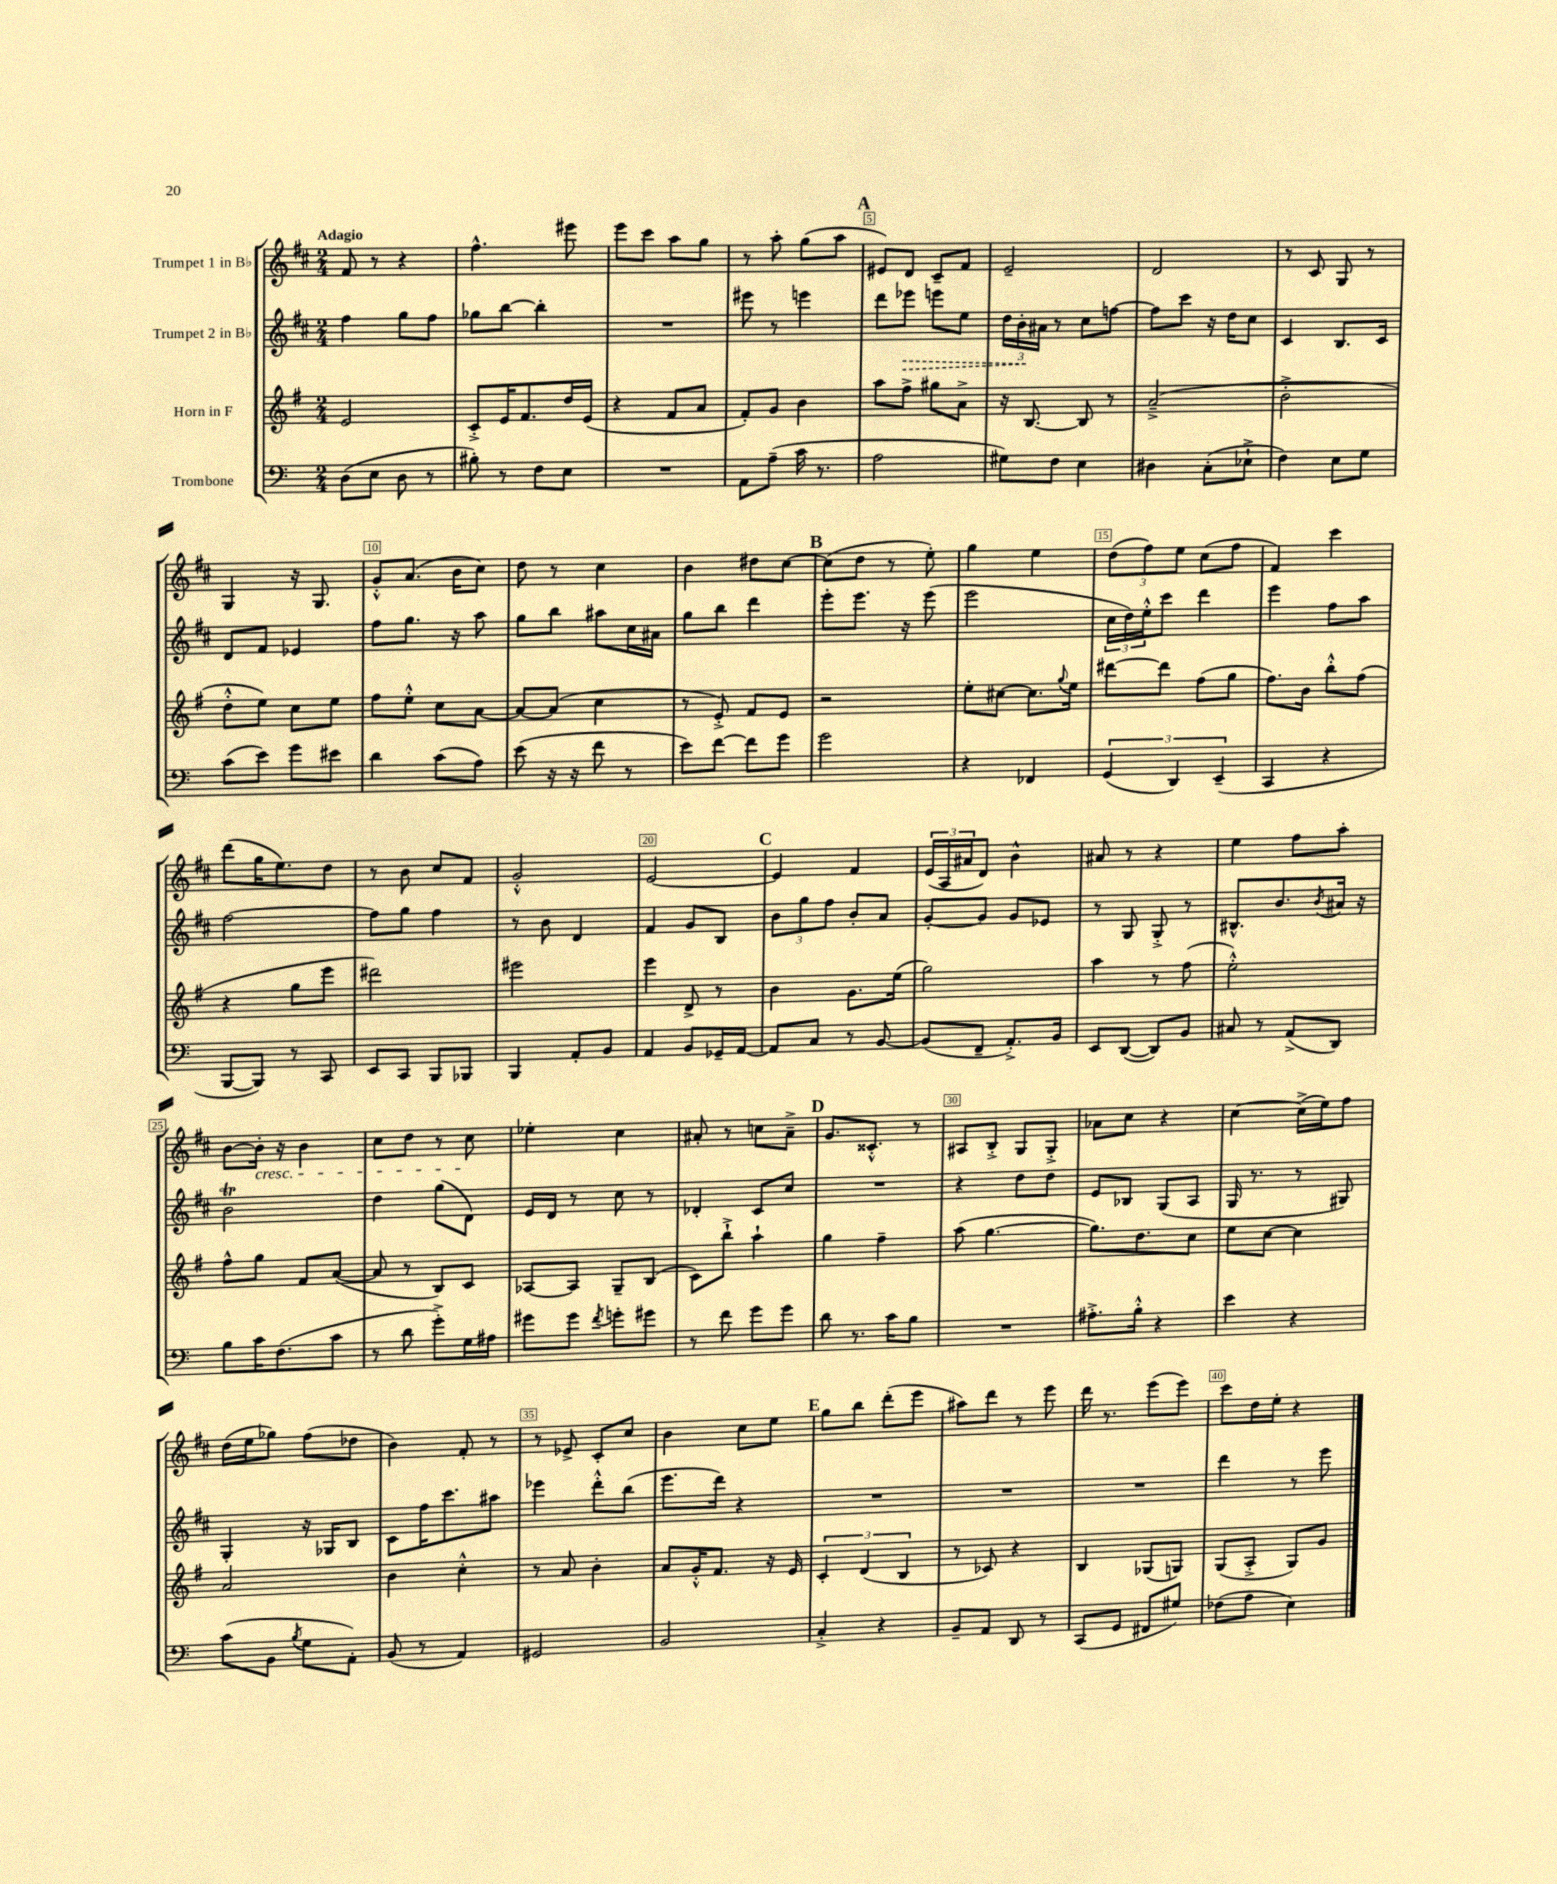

**kern	**kern	**kern	**kern
*staff4	*staff3	*staff2	*staff1
*clefF4	*clefG2	*clefG2	*clefG2
*k[]	*k[f#]	*k[f#c#]	*k[f#c#]
*M2/4	*M2/4	*M2/4	*M2/4
(8D\L	2e/	4ff#\	8f#/
8E\J	.	.	8r
8D\	.	8gg\L	4r
8r	.	8ff#\J	.
=	=	=	=
8B#'\)	8c'^/L	8gg-\L	4.ff#^^\
8r	16e/K	[8bb\J	.
.	8.f#/	.	.
8F\L	.	4bb'\]	.
8E\J	16dd/L	.	8eee#\
.	(16e/JJ	.	.
=	=	=	=
2r	4r	2r	8eee\L
.	.	.	8ccc#\J
.	8f#/L	.	8aa\L
.	8a/J	.	8gg\J
=	=	=	=
8AA\L	8f#'/L)	8eee#\	8r
(8A~\J	8g/J	8r	8aa'\
16c\	4b\	4eee\	(8gg\L
8.r	.	.	.
.	.	.	8aa\J
=	=	=	=
2A\	8aa\L	8ddd\L	8e#/L)
.	8ff#^\J	8eee-\J	8d/J
.	8gg#\L	8eee\L	8c#~/L
.	8a^\J	8ee\J	8f#/J
=	=	=	=
8G#\L)	16r	24dd\LL	2e~/
.	.	24b'\	.
.	[8.B/	.	.
.	.	24a#\JJ	.
8F\J	.	8r	.
4E\	8B/]	8cc#\L	.
.	8r	[8ff\J	.
=	=	=	=
4D#\	(2a~^/	8ff\]L	2d/
.	.	8ccc#\J	.
(8C'\L	.	16r	.
.	.	16dd\LK	.
8E-`^\J	.	8cc#\J	.
=	=	=	=
4F\)	2b'^\	4c#/	8r
.	.	.	8c#/
8E\L	.	8.B/L	8G/
8G\J	.	.	8r
.	.	16c#/Jk	.
=	=	=	=
(8c\L	8dd'^^\L	8d/L	4G/
8e\J)	8ee\J)	8f#/J	.
8g\L	8cc\L	4e-/	16r
.	.	.	8.G/
8e#\J	8ee\J	.	.
=	=	=	=
4d\	8ff#\L	8ff#\L	8g'^^/L
.	8ee'^^\J	8.gg\J	(8.a/J
(8c\L	8cc\L	.	.
.	.	16r	16b\LK
8A\J)	[8a\J	8aa\	8cc#\J)
=	=	=	=
(8e\	8a/_L	8gg\L	8dd\
16r	(8a/]J	8bb\J	8r
16r	.	.	.
8f\	4cc\	8aa#\L	4cc#\
8r	.	16cc#\L	.
.	.	16a#\JJ	.
=	=	=	=
8e\L)	8r	8gg\L	4b\
[8f\J	8e'^/)	8bb\J	.
8f\]L	8f#/L	4ddd\	8dd#\L
8g\J	8e/J	.	[8cc#\J
=	=	=	=
2g\	2r	8eee'\L	(8cc#\]L
.	.	8.eee\J	8dd\J
.	.	.	8r
.	.	16r	.
.	.	(8eee\	8ee'\)
=	=	=	=
4r	8ee'\L	2eee\	4gg\
.	[8cc#\J	.	.
4FF-/	8.cc#\]L	.	4ee\
.	8qqgg/	.	.
.	16ee\Jk	.	.
=	=	=	=
(6GG/	[8ddd#\L	24cc#\LL	(12dd\L
.	.	24dd\)	.
.	.	24ee'^^\J	12ff#\)
.	8ddd#\]J	8ccc#\J	.
6DD/)	.	.	12ee\J
.	(8ff#\L	4ddd\	(8cc#\L
(6EE~/	.	.	.
.	8gg\J	.	8ff#\J
=	=	=	=
4CC/	8.ff#\L)	4eee\	4f#/)
.	16b\Jk	.	.
4r	8bb'^^\L	8ff#\L	4ccc#\
.	(8ff#\J	8aa\J	.
=	=	=	=
[8BBB/L	4r	[2ff#\	(8ddd\L
8BBB/]J)	.	.	16gg\K
.	.	.	8.ee\)
8r	8gg\L	.	.
8CC/	8eee\J	.	8dd\J
=	=	=	=
8EE/L	2ddd#\)	8ff#\]L	8r
8CC/J	.	8gg\J	8b\
8BBB/L	.	4ff#\	8cc#/L
8BBB-/J	.	.	8f#/J
=	=	=	=
4BBB/	2eee#\	8r	2g'^^/
.	.	8b\	.
8AA'/L	.	4d/	.
8BB/J	.	.	.
=	=	=	=
4AA/	4eee\	4f#/	[2e/
8BB/L	8d^/	8g/L	.
16GG-~/L	8r	8B/J	.
[16AA/JJ	.	.	.
=	=	=	=
8AA/]L	4b\	12b\L	4e/]
.	.	12gg\	.
8C/J	.	.	.
.	.	12ff#\J	.
8r	8.g\L	8b'/L	4f#/
[8BB/	.	8a/J	.
.	(16ee\Jk	.	.
=	=	=	=
(8BB/]L	2gg\)	[8g'/L	(24e/LL
.	.	.	24A/
.	.	.	24a#/J
8FF~/J	.	8g/]J	8d/J)
8.AA'^/L)	.	8g/L	4b^^\
.	.	8e-/J	.
16BB/Jk	.	.	.
=	=	=	=
8EE/L	4aa\	8r	8a#/
([8DD/J	.	8G/	8r
8DD/]L)	8r	8G'^/	4r
8BB/J	(8ff#\	8r	.
=	=	=	=
8C#/	2ee'^^\)	8.B#^^/L	4ee\
8r	.	.	.
.	.	8.b/	.
(8AA^/L	.	.	8ff#\L
.	.	8qb/	.
8DD/J)	.	16a#/Jk	8aa'\J
.	.	16r	.
=	=	=	=
8B\L	8ff#^^\L	2b\	[8b\L
16c\K	8gg\J	.	16b'\]Jk
(8.F\	.	.	16r
.	8f#/L	.	4b\
8c\J	([8a/J	.	.
=	=	=	=
8r	8a/]	4dd\	8cc#\L
8d\	8r	.	8dd\J
8g'^\L)	8B/L)	(8gg\L	8r
16G\L	8c/J	8d\J)	8cc#\
16A#\JJ	.	.	.
=	=	=	=
8g#\L	[8A-/L	16e/LL	4ee-'\
.	.	16d/JJ	.
8g#\J	8A-/]J	8r	.
8qf/	.	.	.
8g'\L	8G~/L	8cc#\	4cc#\
8g#\J	(8B/J	8r	.
=	=	=	=
8r	8c\L)	4d-'/	8a#'/
8f\	8bb`^\J	.	8r
8g\L	4aa`\	8c#/L	8cc\L
8g\J	.	8cc#/J	8a#~^\J
=	=	=	=
8d\	4gg\	2r	8.g/L
8.r	.	.	.
.	.	.	8.c##'^^/J
.	4ff#~\	.	.
16c\LK	.	.	.
8B\J	.	.	8r
=	=	=	=
2r	(8aa\	4r	8A#/L
.	[4.gg\	.	8B'^/J
.	.	8dd\L	8G/L
.	.	8dd\J	8G'^/J
=	=	=	=
8.A#'^\L	8.gg\]L)	8e/L	8a-\L
.	.	8B-/J	8cc#\J
16B'^^\Jk	8.dd\	.	.
4r	.	(8G/L	4r
.	8cc\J	8A/J	.
=	=	=	=
4e\	8ee\L	16G/	[4cc#\
.	.	8.r	.
.	[8cc\J	.	.
4r	4cc\]	8r	(16cc#^\]LL
.	.	.	16ee\J)
.	.	8G#/)	8ff#\J
=	=	=	=
(8c\L	2a/	4G'/	(16dd\LL
.	.	.	16ee\J
8BB\J	.	.	8gg-\J)
8qB/	.	.	.
8G\L	.	16r	(8ff#\L
.	.	16G-/LK	.
8AA'\J)	.	8B/J	8dd-\J
=	=	=	=
(8BB/	4b\	8c#\L	4b\)
8r	.	16ff#\K	.
.	.	8.ccc#\	.
4AA/)	4cc'^^\	.	8f#'/
.	.	8aa#\J	8r
=	=	=	=
2GG#/	8r	4eee-\	8r
.	8a/	.	8e-^/
.	4b'\	8ddd'^^\L	8c#'/L
.	.	(8bb\J	8cc#/J
=	=	=	=
2BB/	8a/L	8.eee\L	4b\
.	16g'^^/K	.	.
.	8.f#/J	16ddd\Jk)	.
.	.	4r	8cc#\L
.	16r	.	8ee\J
.	16e/	.	.
=	=	=	=
4C'^/	6c'/	2r	8gg\L
.	.	.	8bb\J
.	(6d/	.	.
4r	.	.	(8ddd'\L
.	6B/	.	.
.	.	.	8eee\J
=	=	=	=
8BB~/L	8r	2r	8aa#\L)
8AA/J	8c-/)	.	8ddd\J
8DD/	4r	.	8r
8r	.	.	8eee\
=	=	=	=
(8CC/L	4B/	2r	16ddd\
.	.	.	8.r
8GG/J	.	.	.
8FF#/L	(8G-/L	.	(8eee\L
8G#/J)	8G/J)	.	8eee\J)
=	=	=	=
(8F-\L	(8G/L	4ddd\	8ccc#\L
8A\J	8A'^/J	.	16dd\L
.	.	.	16ee'\JJ
4E\)	8G/L)	8r	4r
.	8g/J	8eee\	.
==	==	==	==
*-	*-	*-	*-
